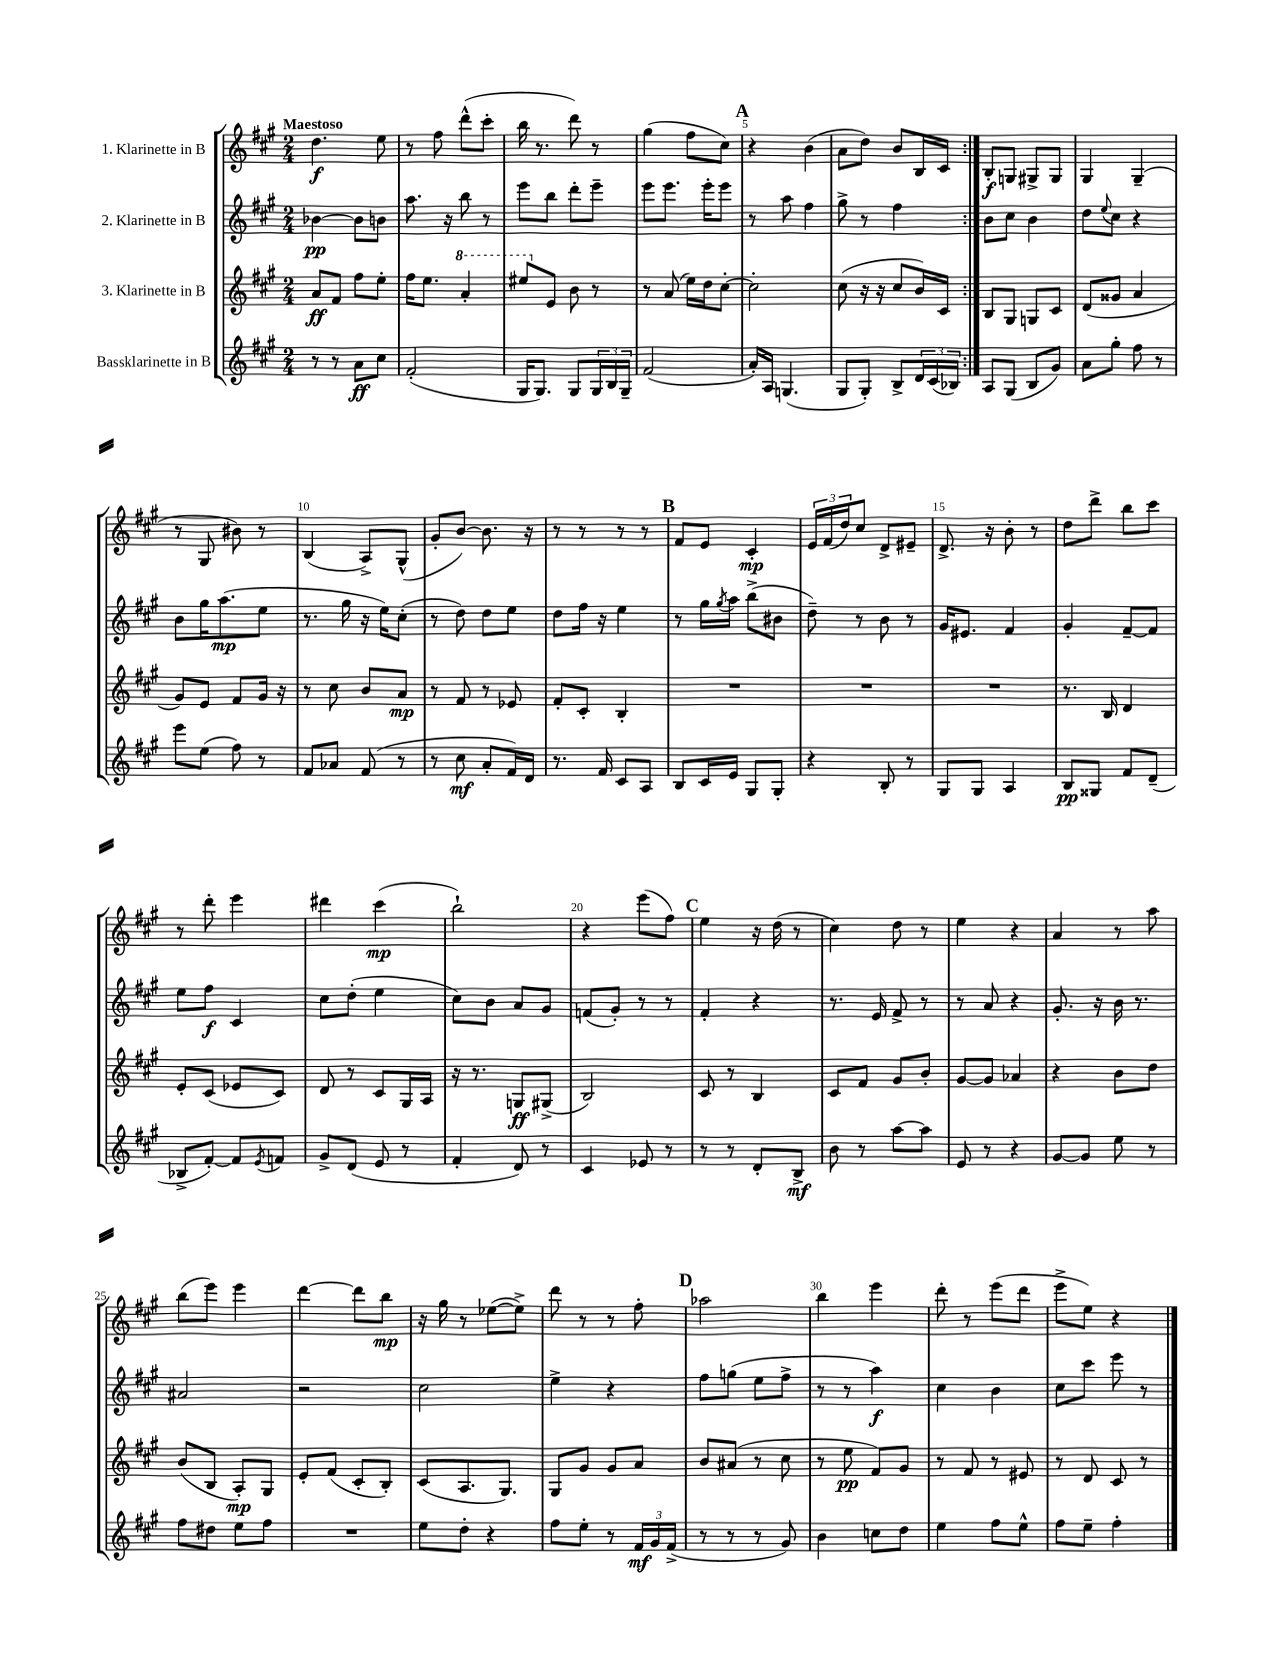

**kern	**kern	**kern	**kern
*staff4	*staff3	*staff2	*staff1
*clefG2	*clefG2	*clefG2	*clefG2
*k[f#c#g#]	*k[f#c#g#]	*k[f#c#g#]	*k[f#c#g#]
*M2/4	*M2/4	*M2/4	*M2/4
8r	8a/L	[4b-\	4.dd\
8r	8f#/J	.	.
8a\L	8ff#\L	8b-\]L	.
8cc#\J	8ee'\J	8b\J	8ee\
=	=	=	=
(2f#'/	16ff#\LK	8.aa\	8r
.	8.ee\J	.	.
.	.	.	8ff#\
.	.	16r	.
.	4aa'/	8bb\	(8ddd^^\L
.	.	8r	8ccc#'\J
=	=	=	=
16G#/LK	8eee#/L	8eee\L	16bb\
8.G#/J)	.	.	8.r
.	8e/J	8bb\J	.
8G#/L	8b\	8ddd'\L	8ddd\)
24G#/L	8r	8eee~\J	8r
24B/	.	.	.
24G#~/JJ	.	.	.
=	=	=	=
(2f#/	8r	8eee\L	(4gg#\
.	(8a/	8.eee\J	.
.	16ee\LL)	.	8ff#\L
.	16dd\J	16eee'\LK	.
.	[8cc#'\J	8eee\J	8cc#\J)
=	=	=	=
16a'/LL)	2cc#'\]	8r	4r
16A/JJ	.	.	.
(4.G/	.	8aa\	.
.	.	4ff#\	(4b\
=	=	=	=
8G#/L	(8cc#\	8gg#^\	8a\L
8G#'/J)	16r	8r	8dd\J)
.	16r	.	.
8B^/L	8cc#/L	4ff#\	8b/L
24d/L	16b/L)	.	16B/L
(24c#/	.	.	.
.	16c#/JJ	.	16c#/JJ
24B-/JJ)	.	.	.
=:|!	=:|!	=:|!	=:|!
8A/L	8B/L	8b\L	8B'/L
(8G#/J	8G#/J	8cc#\J	8G/J
8B/L	8G/L	4b\	8G#^/L
8g#/J)	8c#/J	.	8G#/J
=	=	=	=
8a\L	(8d/L	8dd\L	4G#/
.	.	8qqee/	.
8gg#'\J	8g##/J	8cc#\J	.
8ff#\	4a/	4r	(4G#~/
8r	.	.	.
=	=	=	=
8eee\L	8g#/L)	8b\L	8r
(8ee\J	8e/J	16gg#\K	8G#/
.	.	(8.aa\	.
8ff#\)	8f#/L	.	8b#\)
8r	16g#/Jk	8ee\J	8r
.	16r	.	.
=	=	=	=
8f#/L	8r	8.r	(4B/
8a-/J	8cc#\	.	.
.	.	16gg#\	.
(8f#/	8b/L	16r	8A^/L)
.	.	16ee\LK)	.
8r	8a/J	(8cc#'\J	(8G#^^/J
=	=	=	=
8r	8r	8r	8g#'/L
8cc#\	8f#/	8dd\)	[8b/J)
8a'/L	8r	8dd\L	8.b\]
16f#/L)	8e-/	8ee\J	.
16d/JJ	.	.	16r
=	=	=	=
8.r	8f#'/L	8dd\L	8r
.	8c#'/J	16ff#\Jk	8r
16f#/	.	16r	.
8c#/L	4B'/	4ee\	8r
8A/J	.	.	8r
=	=	=	=
8B/L	2r	8r	8f#/L
16c#/L	.	16gg#\LL	8e/J
.	.	8qgg#/	.
16e/JJ	.	16aa\JJ	.
8G#/L	.	(8bb^\L	4c#'/
8G#'/J	.	8b#\J	.
=	=	=	=
4r	2r	8dd~\)	24e/LL
.	.	.	(24f#/
.	.	.	24dd/J)
.	.	8r	8cc#/J
8B'/	.	8b\	8d^/L
8r	.	8r	8e#~/J
=	=	=	=
8G#/L	2r	16g#/LK	8.d^/
.	.	8.e#/J	.
8G#/J	.	.	.
.	.	.	16r
4A/	.	4f#/	8b'\
.	.	.	8r
=	=	=	=
8B/L	8.r	4g#'/	8dd\L
8G##/J	.	.	8ddd^\J
.	16B/	.	.
8f#/L	4d/	[8f#~/L	8bb\L
(8d~/J	.	8f#/]J	8ccc#\J
=	=	=	=
8B-^/L	8e'/L	8ee\L	8r
[8f#'/J)	(8c#/J	8ff#\J	8ddd'\
8f#/]L	8e-/L	4c#/	4eee\
8qe/	.	.	.
8f/J	8c#/J)	.	.
=	=	=	=
8g#^/L	8d/	8cc#\L	4ddd#\
(8d/J	8r	(8dd'\J	.
8e/	8c#/L	4ee\	(4ccc#\
8r	16G#/L	.	.
.	16A/JJ	.	.
=	=	=	=
4f#'/	16r	8cc#\L)	2bb`\)
.	8.r	.	.
.	.	8b\J	.
8d/)	8G/L	8a/L	.
8r	(8G#^/J	8g#/J	.
=	=	=	=
4c#/	2B/)	(8f/L	4r
.	.	8g#'/J)	.
8e-/	.	8r	(8eee\L
8r	.	8r	8ff#\J)
=	=	=	=
8r	8c#/	4f#'/	4ee\
8r	8r	.	.
8d'/L	4B/	4r	16r
.	.	.	(16dd\
8B^/J	.	.	8r
=	=	=	=
8b\	8c#/L	8.r	4cc#\)
8r	8f#/J	.	.
.	.	16e/	.
[8aa\L	8g#/L	8f#^/	8dd\
8aa\]J	8b'/J	8r	8r
=	=	=	=
8e/	[8g#/L	8r	4ee\
8r	8g#/]J	8a/	.
4r	4a-/	4r	4r
=	=	=	=
[8g#/L	4r	8.g#'/	4a/
8g#/]J	.	.	.
.	.	16r	.
8ee\	8b\L	16b\	8r
.	.	8.r	.
8r	8dd\J	.	8aa\
=	=	=	=
8ff#\L	(8b/L	2a#/	(8bb\L
8dd#\J	8B/J	.	8eee\J)
8ee\L	8A'/L)	.	4eee\
8ff#\J	8G#/J	.	.
=	=	=	=
2r	8e'/L	2r	[4ddd\
.	(8f#/J	.	.
.	8c#'/L	.	8ddd\]L
.	8B'/J)	.	8bb\J
=	=	=	=
8ee\L	(8c#/L	2cc#\	16r
.	.	.	16gg#\
8dd'\J	8.A/	.	8r
4r	.	.	([8ee-\L
.	8.G#/J)	.	.
.	.	.	8ee-^\]J)
=	=	=	=
8ff#\L	8G#/L	4ee^\	8ddd\
8ee'\J	8g#/J	.	8r
8r	8g#/L	4r	8r
24f#/LL	8a/J	.	8ff#'\
24g#/	.	.	.
(24f#^/JJ	.	.	.
=	=	=	=
8r	8b/L	8ff#\L	2aa-\
8r	(8a#/J	(8gg\J	.
8r	8r	8ee\L	.
8g#/)	8cc#\	8ff#^\J	.
=	=	=	=
4b\	8r	8r	4bb\
.	8ee\	8r	.
8cc\L	8f#/L)	4aa\)	4eee\
8dd\J	8g#/J	.	.
=	=	=	=
4ee\	8r	4cc#\	8ddd'\
.	8f#/	.	8r
8ff#\L	8r	4b\	(8eee\L
8ee^^\J	8e#/	.	8ddd\J
=	=	=	=
8ff#\L	8r	8cc#\L	8eee^\L
8ee~\J	8d/	8ccc#\J	8ee\J)
4ff#'\	8c#/	8eee\	4r
.	8r	8r	.
==	==	==	==
*-	*-	*-	*-
